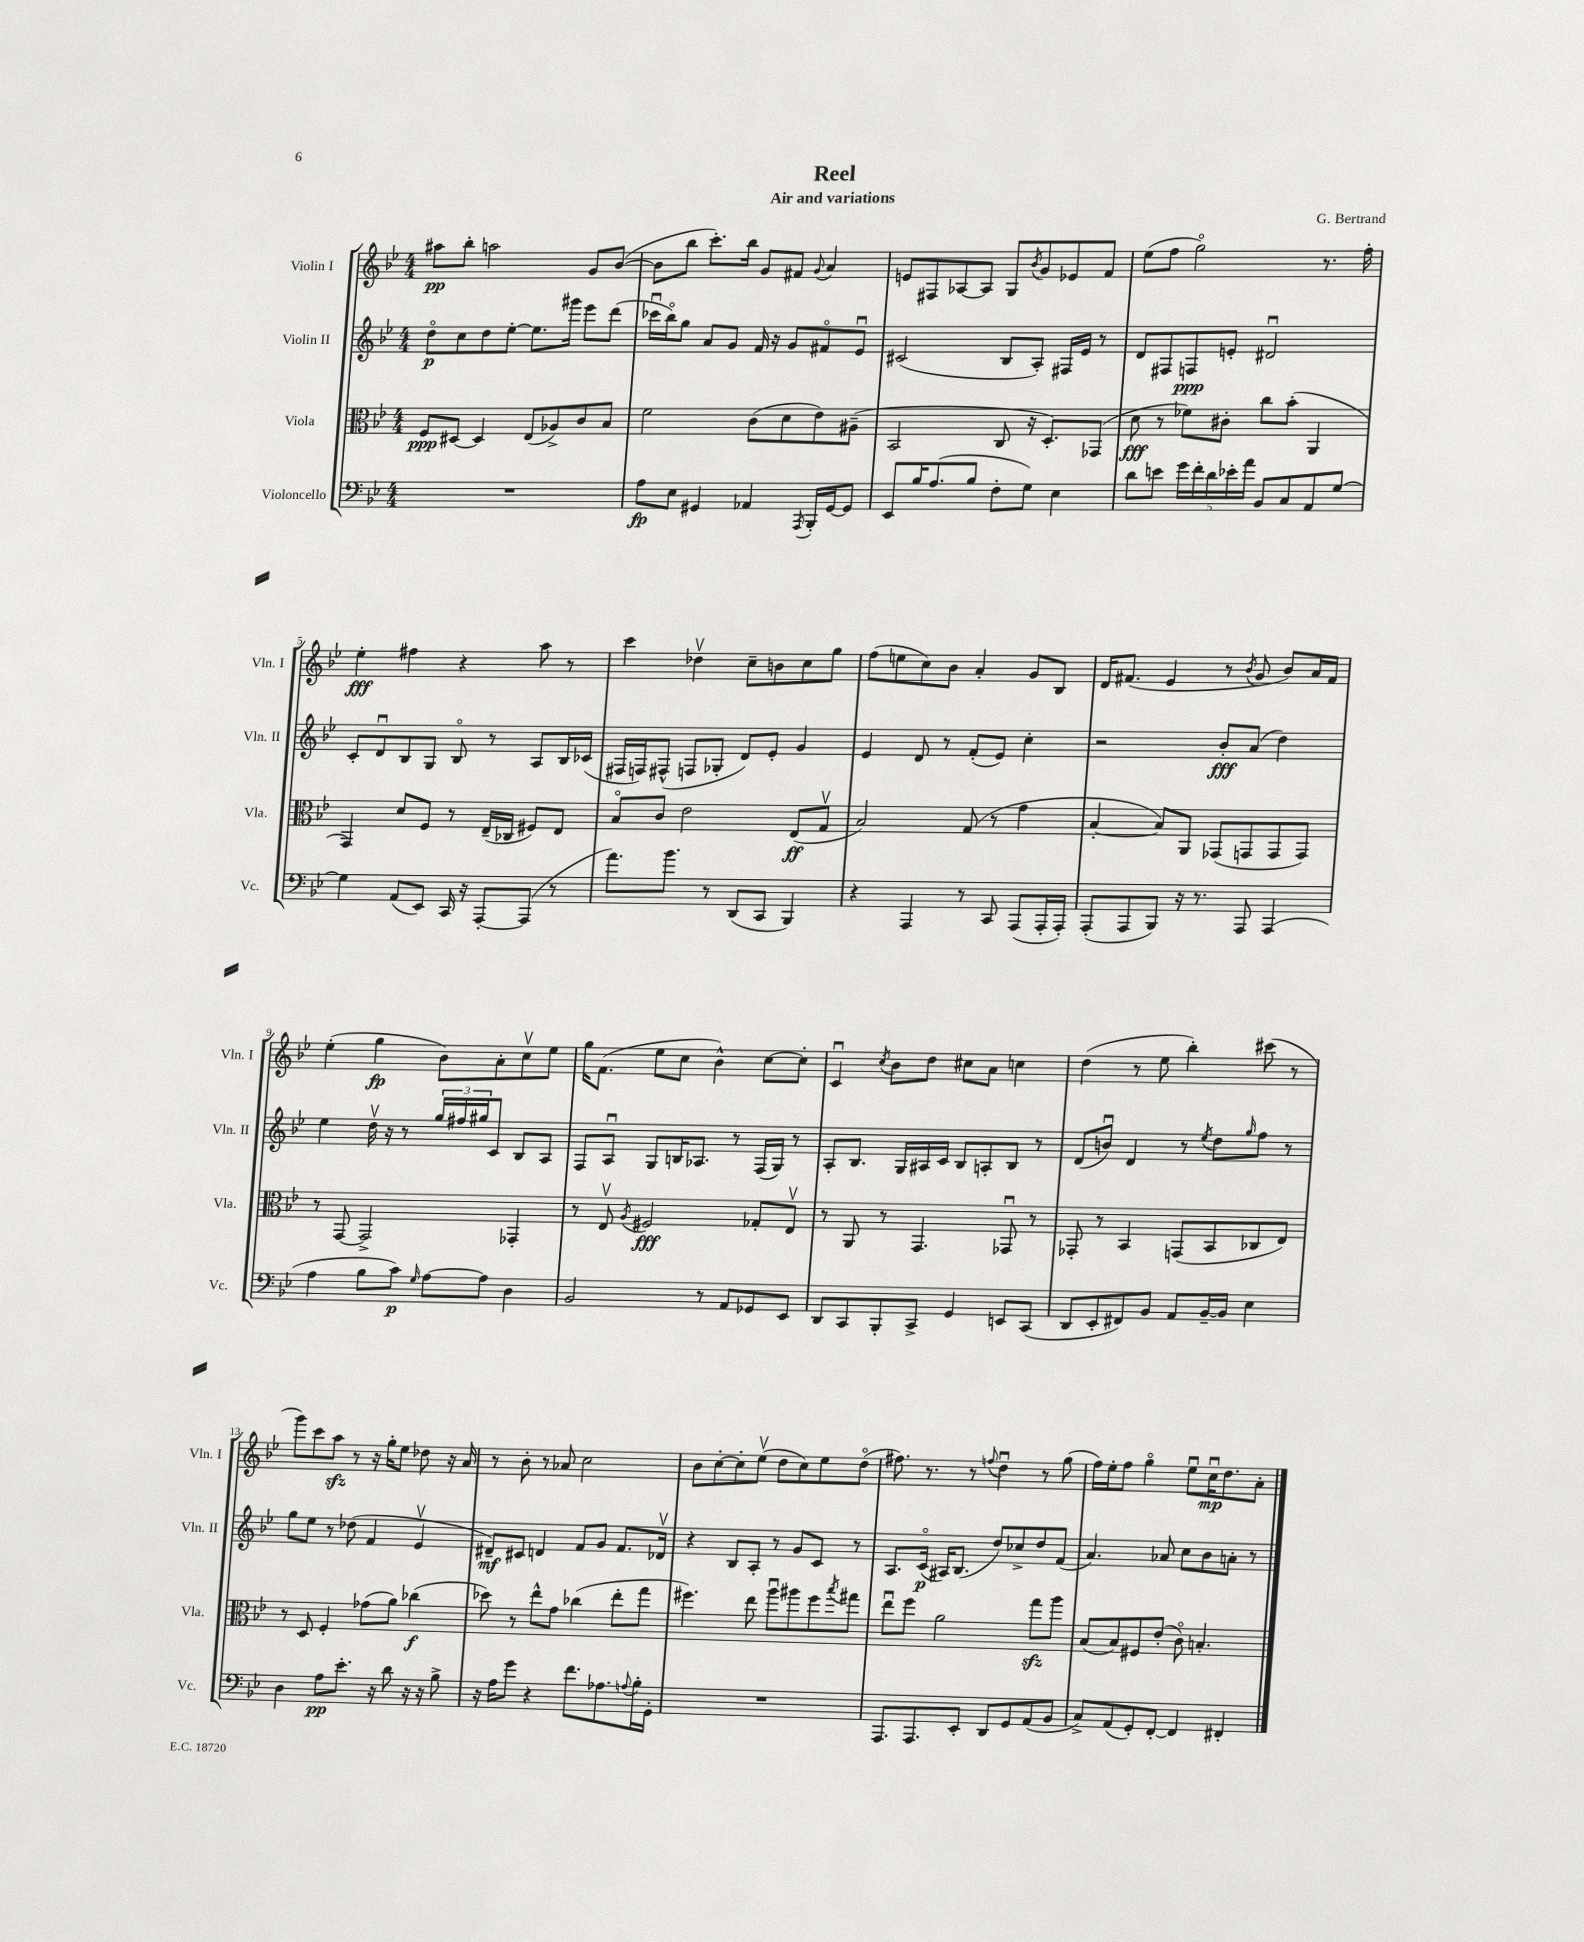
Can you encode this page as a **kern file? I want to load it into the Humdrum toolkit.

**kern	**dynam	**kern	**dynam	**kern	**dynam	**kern	**dynam
*part4	*part4	*part3	*part3	*part2	*part2	*part1	*part1
*staff4	*staff4	*staff3	*staff3	*staff2	*staff2	*staff1	*staff1
*I"Violoncello	*	*I"Viola	*	*I"Violin II	*	*I"Violin I	*
*I'Vc.	*	*I'Vla.	*	*I'Vln. II	*	*I'Vln. I	*
*clefF4	*	*clefC3	*	*clefG2	*	*clefG2	*
*k[b-e-]	*	*k[b-e-]	*	*k[b-e-]	*	*k[b-e-]	*
*M4/4	*	*M4/4	*	*M4/4	*	*M4/4	*
=1	=1	=1	=1	=1	=1	=1	=1
1r	.	8F/L	ppp	8dd\L	p	8aa#X\L	pp
.	.	[8D#X/J	.	8cc\	.	8bb-'\J	.
.	.	4D#/]	.	8dd\	.	2aan\	.
.	.	.	.	[8ee-'\J	.	.	.
.	.	(8E-/L	.	8.ee-\L]	.	.	.
.	.	8A-X^/)	.	.	.	.	.
.	.	.	.	16ggg#X\Jk	.	.	.
.	.	8c/	.	8eee-\L	.	8g/L	.
.	.	8B-/J	.	(8ddd\J	.	([8b-/J	.
=2	=2	=2	=2	=2	=2	=2	=2
8A\L	fp	2f\	.	16ccc-Xu\LL	.	8b-\L]	.
.	.	.	.	16bb-\J)	.	.	.
8E-\J	.	.	.	8gg\J	.	8bb-\J	.
4GG#X/	.	.	.	8a/L	.	8.ccc'\L)	.
.	.	.	.	8g/J	.	.	.
.	.	.	.	.	.	16bb-\Jk	.
4AA-X/	.	(8c\L	.	16f/	.	8g/L	.
.	.	.	.	16r	.	.	.
.	.	8d\	.	8g/L	.	8f#X/J	.
8qAAA/	.	.	.	.	.	8qqg/	.
16BBB-'/LL	.	8e-\)	.	8f#X/	.	4a/	.
[16GG#/J	.	.	.	.	.	.	.
8GG#/J]	.	(8A#X~\J	.	8e-u/J	.	.	.
=3	=3	=3	=3	=3	=3	=3	=3
8EE-/L	.	2BB-/	.	(2c#X/	.	8en/L	.
16B-/K	.	.	.	.	.	8F#X/	.
(8.A/	.	.	.	.	.	.	.
.	.	.	.	.	.	[8A-X/	.
8B-/J	.	.	.	.	.	8A-/J]	.
8F'\L	.	8C/	.	8B-/L	.	8G/L	.
.	.	.	.	.	.	8qb-/	.
8G\J)	.	16r	.	8A'/J)	.	8g/	.
.	.	8.D'/L)	.	.	.	.	.
4E-\	.	.	.	16F#X/LL	.	8e-X/	.
.	.	.	.	16e-/JJ	.	.	.
.	.	(8GG-X/J	.	8r	.	8f/J	.
=4	=4	=4	=4	=4	=4	=4	=4
8d\L	.	8d\	fff	8d/L	.	(8ee-\L	.
8en\J	.	8r	.	8F#X/	.	8ff\J	.
20g\LL	.	8f-X\L)	.	8Fn/	ppp	2gg\)	.
20f'\	.	.	.	.	.	.	.
20d\	.	.	.	.	.	.	.
.	.	8c#X'\J	.	8en'/J	.	.	.
20e-X'\	.	.	.	.	.	.	.
20a\JJ	.	.	.	.	.	.	.
8BB-/L	.	8cc\L	.	2d#Xu/	.	.	.
8C/	.	(8b-'\J	.	.	.	.	.
8AA/	.	4AA/	.	.	.	8.r	.
[8G/J	.	.	.	.	.	.	.
.	.	.	.	.	.	16ff'\	.
!!LO:LB:g=z
=5	=5	=5	=5	=5	=5	=5	=5
4G\]	.	4GG/)	.	8c'/L	.	4ee-'\	fff
.	.	.	.	8du/	.	.	.
(8AA/L	.	8d/L	.	8B-/	.	4ff#X\	.
8EE-/J)	.	8F/J	.	8G/J	.	.	.
16CC/	.	8r	.	8B-/	.	4r	.
16r	.	.	.	.	.	.	.
[8AAA'/L	.	(16E-~/LL	.	8r	.	.	.
.	.	16C-X/JJ	.	.	.	.	.
(8AAA/J]	.	8F#X/L)	.	8A/L	.	8aa\	.
8r	.	8E-/J	.	16B-/L	.	8r	.
.	.	.	.	(16c-X/JJ	.	.	.
=6	=6	=6	=6	=6	=6	=6	=6
8.a\L)	.	8B-/L	.	16F#X/LL	.	4ccc\	.
.	.	.	.	16Fn/J)	.	.	.
.	.	8c/J	.	(8F#X^^/J	.	.	.
8.b-\J	.	.	.	.	.	.	.
.	.	2e-\	.	8Fn/L	.	4dd-Xv\	.
8r	.	.	.	8G-X'/J	.	.	.
(8DD/L	.	.	.	8d/L)	.	8cc~\L	.
8CC/J	.	.	.	8e-'/J	.	8bn\	.
4BBB-/)	.	(8E-/L	ff	4g/	.	8cc\	.
.	.	8Gv/J	.	.	.	8gg\J	.
=7	=7	=7	=7	=7	=7	=7	=7
4r	.	2B-/)	.	4e-/	.	(8ff\L	.
.	.	.	.	.	.	8een\	.
4AAA/	.	.	.	8d/	.	8cc\)	.
.	.	.	.	8r	.	8b-\J	.
8r	.	(8G/	.	(8f'/L	.	4a'/	.
8CC/	.	8r	.	8e-/J)	.	.	.
(8AAA/L	.	4g\	.	4cc'\	.	8g/L	.
16AAA'/L	.	.	.	.	.	8B-/J	.
16AAA'/JJ)	.	.	.	.	.	.	.
=8	=8	=8	=8	=8	=8	=8	=8
(8AAA'/L	.	[4B-'/	.	2r	.	16d/KL	.
.	.	.	.	.	.	(8.f#X/J	.
8AAA/	.	.	.	.	.	.	.
8BBB-/J)	.	8B-/L])	.	.	.	4e-/	.
16r	.	8AA/J	.	.	.	.	.
8.r	.	.	.	.	.	.	.
.	.	(8GG-X/L	.	8b-'/L	fff	8r	.
.	.	.	.	.	.	8qb-/	.
8AAA/	.	8GGn/	.	(8a/J	.	8g/	.
(4AAA/	.	8GG/	.	4dd\)	.	8b-/L)	.
.	.	8GG/J)	.	.	.	16a/L	.
.	.	.	.	.	.	16f#/JJ	.
!!LO:LB:g=z
=9	=9	=9	=9	=9	=9	=9	=9
4A\	.	8r	.	4ee-\	.	(4ee-'\	.
.	.	[8GG/	.	.	.	.	.
8B-\L	.	2GG^/]	.	16ddv\	.	4gg\	fp
.	.	.	.	16r	.	.	.
8c\J)	p	.	.	8r	.	.	.
16qqG/	.	.	.	.	.	.	.
[8A\L	.	.	.	24gg/LL	.	8b-\L)	.
.	.	.	.	24ff#X/	.	.	.
.	.	.	.	24gg#X/J	.	.	.
8A\J]	.	.	.	8c/J	.	8a'\	.
4D\	.	4GG-X'/	.	8B-/L	.	8ccv\	.
.	.	.	.	8A/J	.	8ee-\J	.
=10	=10	=10	=10	=10	=10	=10	=10
2BB-/	.	8r	.	8F/L	.	16gg\KL	.
.	.	.	.	.	.	(8.f\J	.
.	.	8E-v/	.	8Au/J	.	.	.
.	.	8qA/	.	.	.	.	.
.	.	2F#X/	fff	8G/L	.	8ee-\L	.
.	.	.	.	16Bn/K	.	8cc\J	.
.	.	.	.	8.A-X/J	.	.	.
8r	.	.	.	.	.	4b-^^\)	.
8AA/L	.	.	.	8r	.	.	.
8GG-X/	.	8G-X'/L	.	(16F/LL	.	[8cc\L	.
.	.	.	.	16G/JJ)	.	.	.
8EE-/J	.	8E-v/J	.	8r	.	8cc'\J]	.
=11	=11	=11	=11	=11	=11	=11	=11
8DD/L	.	8r	.	8A'/L	.	4cu/	.
8CC/	.	8AA/	.	8.B-/J	.	.	.
.	.	.	.	.	.	8qcc/	.
8BBB-'/	.	8r	.	.	.	8b-\L	.
.	.	.	.	16G/LL	.	.	.
8CC^/J	.	4.GG/	.	16A#X/	.	8dd\J	.
.	.	.	.	16c/JJ	.	.	.
4GG/	.	.	.	8B-/L	.	8cc#X\L	.
.	.	.	.	8An'/	.	8a\J	.
8EEn/L	.	8GG-Xu/	.	8B-/J	.	4ccn\	.
(8CC/J	.	8r	.	8r	.	.	.
=12	=12	=12	=12	=12	=12	=12	=12
8DD/L	.	8GG-X'/	.	(8d/L	.	(4dd\	.
8EE-'/	.	8r	.	8bnu/J)	.	.	.
8FF#X/)	.	4BB-/	.	4d/	.	8r	.
8BB-/J	.	.	.	.	.	8ee-\	.
8AA/L	.	(8GGn/L	.	8r	.	4bb-'\)	.
.	.	.	.	8qee-/	.	.	.
[16BB-~/L	.	8BB-/	.	8dd\L	.	.	.
16BB-/JJ]	.	.	.	.	.	.	.
.	.	.	.	16qqgg/	.	.	.
4E-\	.	8C-X/	.	8ff\J	.	(8ccc#X\	.
.	.	8E-/J)	.	8r	.	8r	.
!!LO:LB:g=z
=13	=13	=13	=13	=13	=13	=13	=13
4D\	.	8r	.	8gg\L	.	8ggg\L)	.
.	.	8D/	.	8ee-\J	.	8ccc\	.
8A\L	pp	4F'/	.	8r	.	8aazz\J	.
8.e-'\J	.	.	.	(8dd-X\	.	8r	.
.	.	(8g-X\L	.	4f/	.	16r	.
16r	.	.	.	.	.	16gg'\KL	.
8d\	.	8a\J)	.	.	.	8ee-\J	.
16r	.	(4cc-X\	f	4e-v/	.	8dd-X\	.
16r	.	.	.	.	.	.	.
8B-^\	.	.	.	.	.	16r	.
.	.	.	.	.	.	16a/	.
=14	=14	=14	=14	=14	=14	=14	=14
16r	.	8dd-X\)	.	8d#X~/L)	mf	8r	.
16A\KL	.	.	.	.	.	.	.
8g\J	.	8r	.	8c#X/J	.	8b-'\	.
4r	.	8ee-^^\L	.	4dn/	.	8r	.
.	.	8g\J	.	.	.	8a-X/	.
8.f\L	.	(4cc-X\	.	8f/L	.	2cc\	.
.	.	.	.	8g/J	.	.	.
8.A-X\	.	.	.	.	.	.	.
.	.	8ee-'\L	.	8.f/L	.	.	.
8qqAn/	.	.	.	.	.	.	.
16B-'\L	.	8gg\J	.	.	.	.	.
16GG'\JJ	.	.	.	16d-Xv/Jk	.	.	.
=15	=15	=15	=15	=15	=15	=15	=15
1r	.	4.ff#X\)	.	4r	.	8b-\L	.
.	.	.	.	.	.	[8cc'\	.
.	.	.	.	8B-/L	.	8cc'\]	.
.	.	8ee-\	.	8A'/J	.	(8ee-v\J	.
.	.	8aau\L	.	8r	.	8dd\L	.
.	.	8aa#X\	.	8g/L	.	8cc\)	.
.	.	8ff#\	.	8c/J	.	8ee-\	.
.	.	8qbb-/	.	.	.	.	.
.	.	8gg#X\J	.	8r	.	(8dd\J	.
=16	=16	=16	=16	=16	=16	=16	=16
8.AAA/L	.	8ee-u\L	.	8.A/L	.	8.ff#X\)	.
.	.	8ff\J	.	.	.	.	.
8.AAA/	.	.	.	(16c/Jk	p	8.r	.
.	.	2a\	.	16A#X/KL)	.	.	.
.	.	.	.	(8.B-/J	.	.	.
8EE-'/J	.	.	.	.	.	8r	.
.	.	.	.	.	.	8qqffn/	.
8DD/L	.	.	.	8dd/L)	.	4ddu\	.
8GG/	.	.	.	8cc-X^/	.	.	.
(8AA/	.	8ggzz\L	.	8dd/	.	8r	.
8BB-/J	.	8aa\J	.	(8f/J	.	(8gg\	.
=17	=17	=17	=17	=17	=17	=17	=17
8C^/L)	.	(8B-/L	.	4.a/)	.	16ff\LL)	.
.	.	.	.	.	.	16ee-'\J	.
(8AA/	.	8B-/)	.	.	.	8ff\J	.
8GG'/)	.	8F#X/	.	.	.	4gg\	.
[8FF'/J	.	(8e-'/J	.	8a-X/	.	.	.
4FF/]	.	8c\)	.	8cc\L	.	8ee-u\L	.
.	.	4.Bn'/	.	8b-\	.	16ccu\K	mp
.	.	.	.	.	.	8.dd\	.
4FF#X'/	.	.	.	8an'\J	.	.	.
.	.	.	.	8r	.	8a'\J	.
==	==	==	==	==	==	==	==
*-	*-	*-	*-	*-	*-	*-	*-
